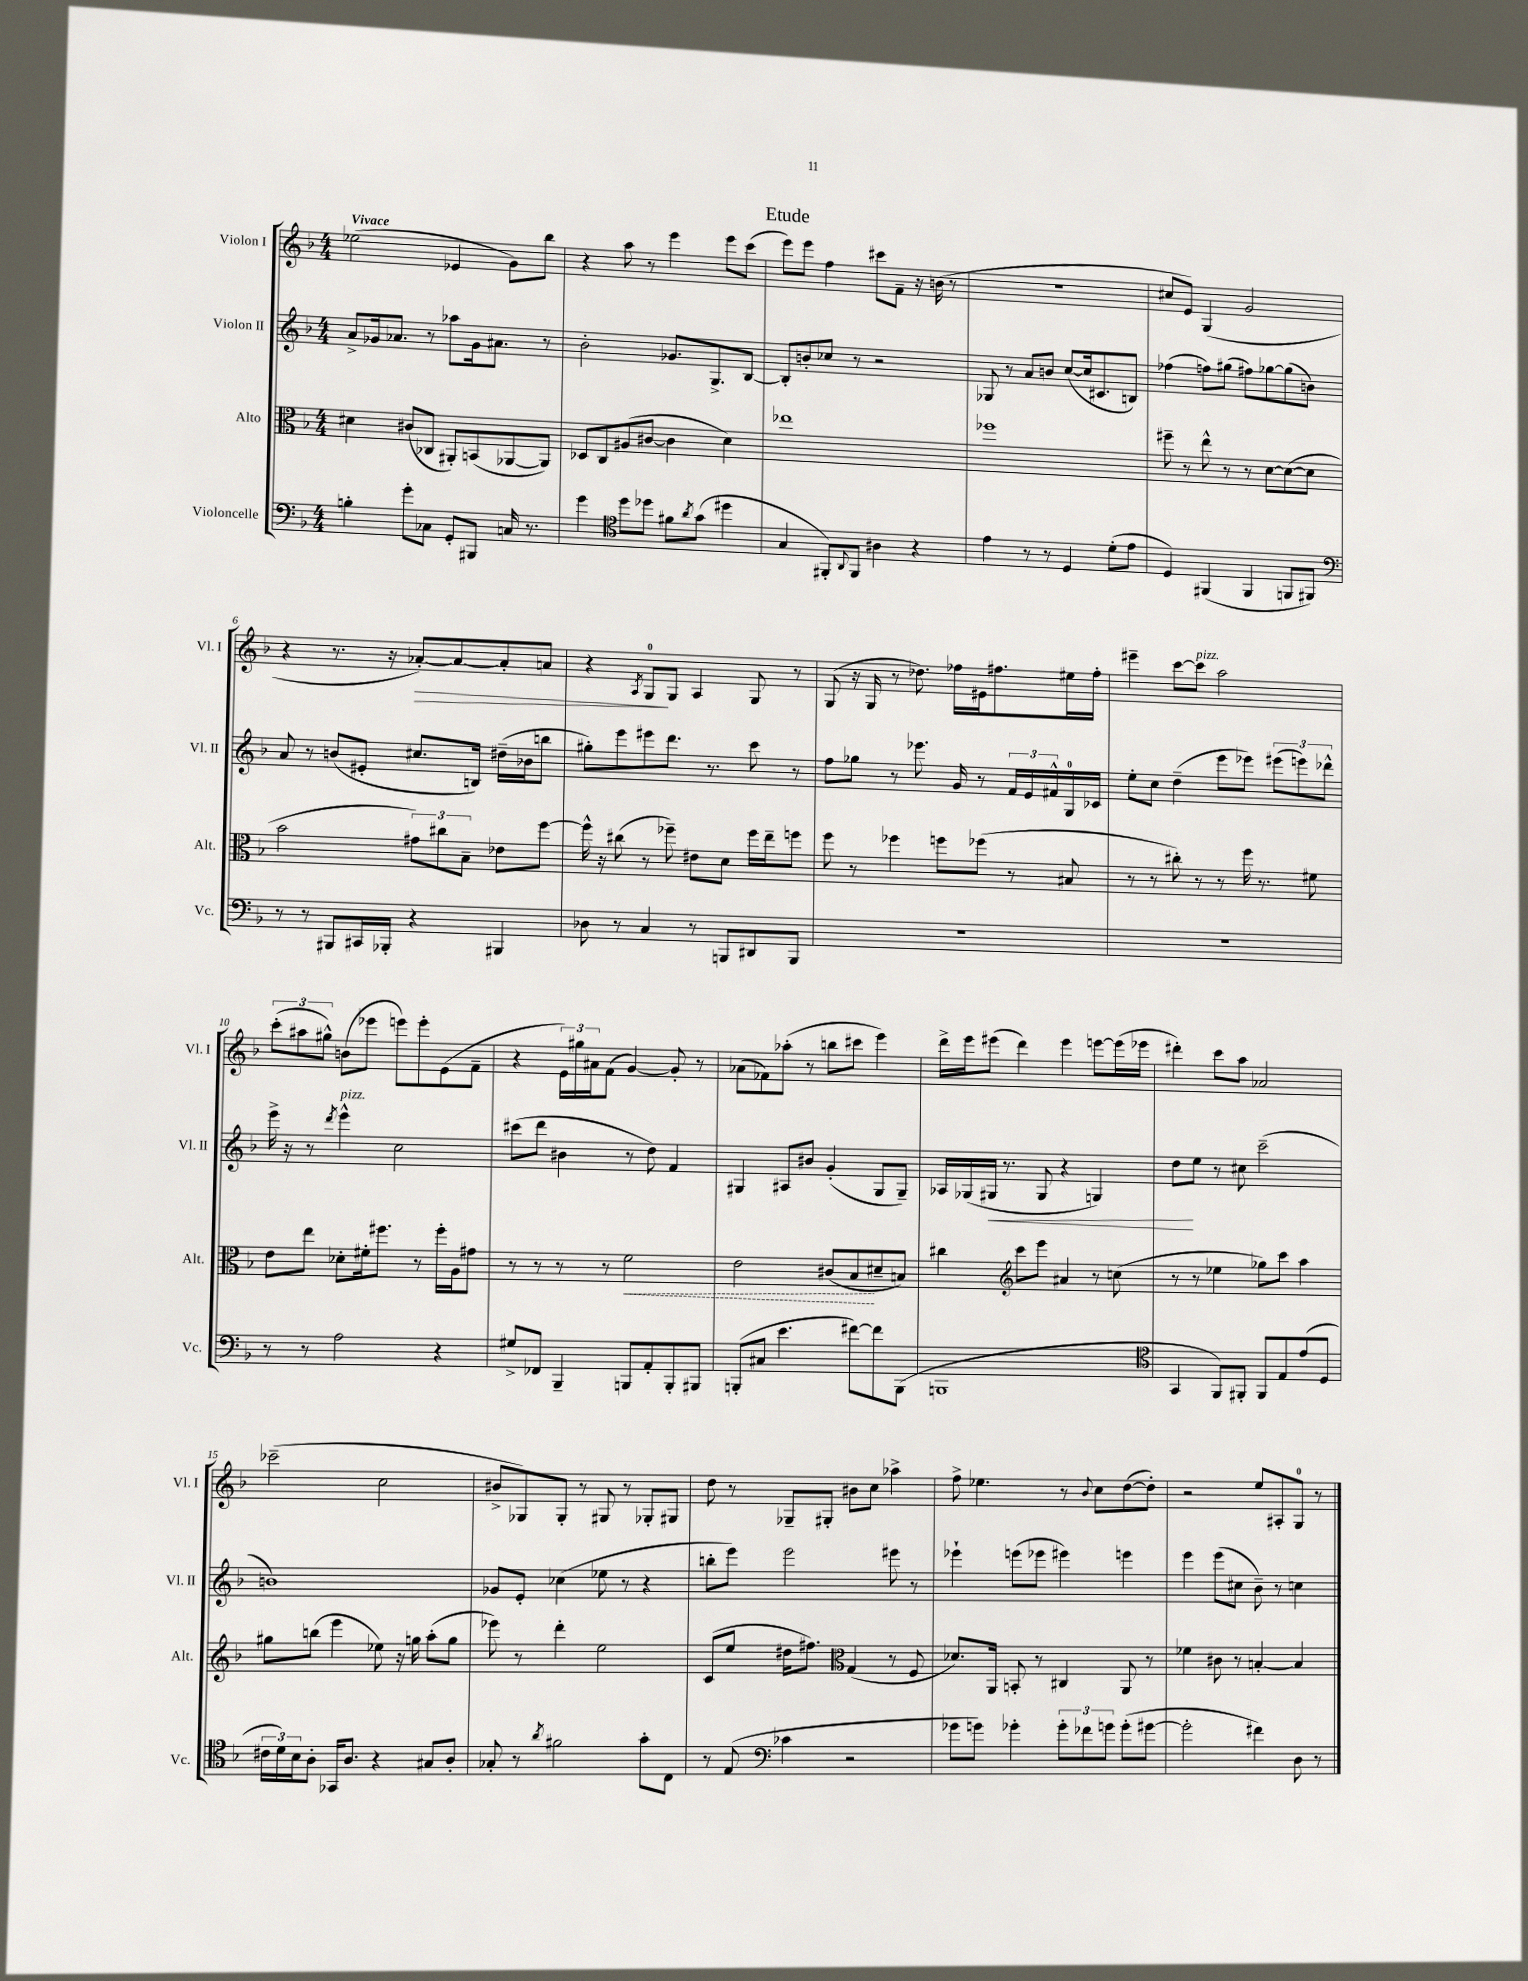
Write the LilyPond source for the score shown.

\header { title = "Etude" }
<<
\new StaffGroup <<
\new Staff = "s0" \with { instrumentName = "Violon I" shortInstrumentName = "Vl. I" } {
    \clef treble \key f \major \numericTimeSignature \time 4/4 \tempo "Vivace"
    ees''2( ees'4 g'8) bes''8 |
    r4 a''8 r8 e'''4 e'''8 c'''8( |
    e'''8) e'''8 f''4 cis'''8 f'8-- r16 b'16( r8 |
    R1 |
    cis''8 e'8) g4( g'2 |
    r4 r8. r16 aes'8~-.\>) aes'8~ aes'8-. a'8 |
    r4 \acciaccatura { a8 } g8-0\! g8 a4 g8 r8 |
    g8( r16 g16 r8 des''8.) fes''16 eis'16 fis''8. eis''16 fis''16-. |
    eis'''4-- c'''8~ c'''8^\markup { \italic "pizz." } a''2 |
    \tuplet 3/2 { c'''8-.( ais''8 gis''8-^) } b'8( ees'''8 e'''8) e'''8-. e'8( f'8-- |
    r4 \tuplet 3/2 { e'16) gis''16 ais'16 } f'8( g'4~) g'8-. r8 |
    aes'8( fes'8) aes''8-.( r8 b''8 cis'''8 e'''4) |
    d'''16-> e'''16 eis'''8( d'''4) eis'''4 e'''8~ e'''16( ees'''16 |
    dis'''4-.) c'''8 a''8 aes'2 |
    ces'''2--( c''2 |
    bis'8-> ges8) ges8-. r8 gis8 r8 ges8-. gis8 |
    d''8 r8 ges8-- gis8-. bis'8 c''8 aes''4-> |
    f''8-> ees''4. r8 \appoggiatura { bes'8 } c''8 d''8~( d''8-.) |
    r2 e''8 ais8-. g8-0 r8 \bar "|." |
}
\new Staff = "s1" \with { instrumentName = "Violon II" shortInstrumentName = "Vl. II" } {
    \clef treble \key f \major \numericTimeSignature \time 4/4
    a'8-> ges'16 aes'8. r8 aes''8 ges'16 ais'8. r8 |
    bes'2-. ges'8. g8.-> bes8~ |
    bes8-. b'8-. ces''8 r8 r2 |
    ges8 r8 a'8 b'8 c''8~( c''16 cis'8. b8) |
    fes''4( f''8) gis''8( fis''8) ges''8~ ges''8( b'8) |
    a'8 r8 b'8( eis'8-. cis''8. b16) dis''16--( bes'16 b''8 |
    gis''8-.) e'''8 eis'''8 d'''8. r8. c'''8 r8 |
    f''8 ges''8 r8 ees'''8. g'16 r8 \tuplet 3/2 { f'16 e'16 fis'16-^ } g16-0 ces'16 |
    e''8-. c''8 d''4--( e'''8 ees'''8) \tuplet 3/2 { eis'''8( e'''8) des'''8-^ } |
    e'''16-> r16 r8 \acciaccatura { d'''8 } e'''4-^^\markup { \italic "pizz." } c''2 |
    cis'''8( d'''8 bis'4 r8 d''8) f'4 |
    gis4 ais8 bis'8 g'4-.( gis8 gis8--) |
    aes16 ges16( gis16\< r8. gis8 r4 g4) |
    d''8\! e''8 r8 cis''8 c'''2--( |
    b'1) |
    ges'8 e'8-. ces''4( ees''8 r8 r4 |
    b''8-. e'''8) e'''2 eis'''8 r8 |
    ees'''4-! e'''8( ees'''8 eis'''4) e'''4 |
    e'''4 e'''8( cis''8 bes'8--) r8 c''4 \bar "|." |
}
\new Staff = "s2" \with { instrumentName = "Alto" shortInstrumentName = "Alt." } {
    \clef alto \key f \major \numericTimeSignature \time 4/4
    dis'4 cis'8( ces8 ais,8-.) b,8( aes,8~ aes,8) |
    des8 c8 ais8( cis'8~ cis'4 d'4) |
    ees''1 |
    fes''1 |
    fis''8-- r8 e''8-^ r8 r8 d'8~ d'8~( d'8 |
    bes'2 \tuplet 3/2 { gis'8) cis''8 bes8-- } ees'8 f''8~ |
    f''16-^ r16 cis''8( r8 fes''8--) eis'8 d'8 fes''16 e''16-- f''8 |
    f''8 r8 fes''4 f''8 fes''8( r8 bis8 |
    r8 r8 cis''8-.) r8 r8 f''16 r8. fis'8 |
    e'8 e''8 des'8-. fis'16-. fis''8. r8 fis''16-. a16 gis'8 |
    r8 r8 r8 r8 \once \override Hairpin.style = #'dashed-line f'2\< |
    e'2 cis'8( bes8\! dis'8-- b8) |
    cis''4 \clef treble c'''8 e'''8 ais'4 r8 c''8( |
    r8 r8 ees''4 ges''8) c'''8 a''4 |
    gis''8 b''8( e'''4 ees''8) r16 g''16 a''8-.( g''8 |
    ees'''8) r8 d'''4-. e''2 |
    c'8( e''8 dis''16 fis''8.) \clef alto g4( r8 f8 |
    des'8.) a,16 b,8-. r8 cis4 a,8 r8 |
    fes'4 cis'8 r8 b4~-. b4 \bar "|." |
}
\new Staff = "s3" \with { instrumentName = "Violoncelle" shortInstrumentName = "Vc." } {
    \clef bass \key f \major \numericTimeSignature \time 4/4
    b4-. g'8-. ces8 g,8-. bis,,8 c16 r8. |
    g'4 \clef tenor d''8 des''8 fis'8 \acciaccatura { a'8 } g'8( dis''4 |
    g4 fis,8-.) \appoggiatura { a,8 } fis,8 ais4 r4 |
    e'4 r8 r8 d4 d'8-.( e'8 |
    d4) fis,4( fis,4 f,8 fis,8) |
    \clef bass r8 r8 bis,,8 cis,16 bes,,16-. r4 bis,,4 |
    des8 r8 c4 r8 b,,8 dis,8 b,,8 |
    R1 |
    R1 |
    r8 r8 a2 r4 |
    gis8-> fes,8 bes,,4-- b,,8 a,8-. b,,8-. bis,,8 |
    b,,8-.( cis8 e'4. fis'8~) fis'8 b,,8( |
    b,,1 |
    \clef tenor g,4 f,8) fis,8-. fis,8 e8 e'8( d8 |
    \tuplet 3/2 { cis'16 d'16) bes16 } a8-. ges,16 a8. r4 gis8 a8-. |
    ges8-. r8 \acciaccatura { a'8 } fis'2 g'8-. c8 |
    r8 e8( \clef bass ces'4 r2 |
    ges'8 g'8) ges'4-. \tuplet 3/2 { ges'8-. fes'8 g'8 } g'8-.( gis'8~ |
    gis'2-. fis'4) d8 r8 \bar "|." |
}
>>
>>
